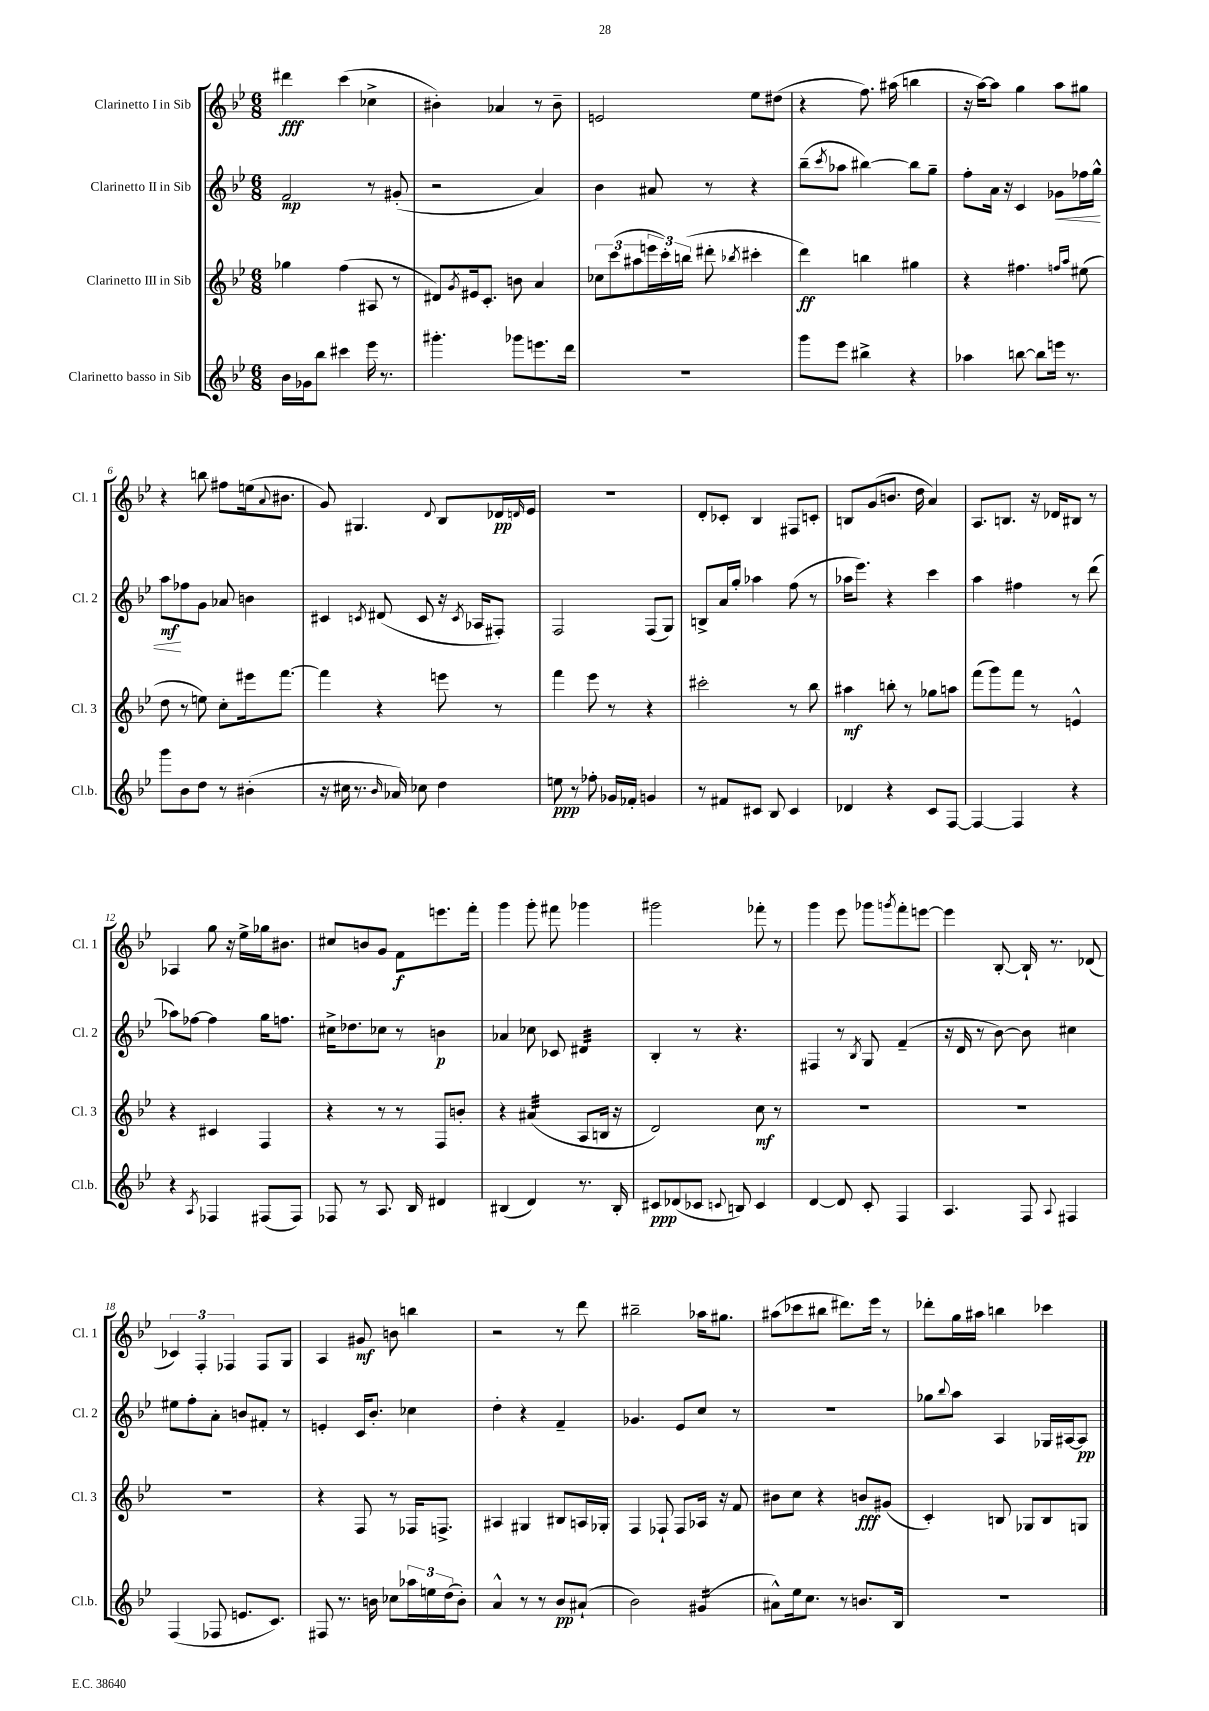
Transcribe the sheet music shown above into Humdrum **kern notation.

**kern	**kern	**kern	**kern
*staff4	*staff3	*staff2	*staff1
*clefG2	*clefG2	*clefG2	*clefG2
*k[b-e-]	*k[b-e-]	*k[b-e-]	*k[b-e-]
*M6/8	*M6/8	*M6/8	*M6/8
16b-	4gg-	2f	4ddd#
16g-	.	.	.
8bb-	.	.	.
4ccc#	(4ff	.	(4ccc
16eee-	8A#	8r	4cc-^
8.r	.	.	.
.	8r	(8g#'	.
=	=	=	=
4.ggg#'	8d#)	2r	4b#')
.	8qg	.	.
.	16e#	.	.
.	8.c'	.	.
.	.	.	4a-
8ggg-	8b	.	.
8.eee	4a	4a)	8r
.	.	.	8b#~
16ddd	.	.	.
=	=	=	=
2.r	12cc-	4b-	2e
.	(12ccc	.	.
.	12aa#	.	.
.	24eee	8a#	.
.	24ccc')	.	.
.	(24bb	.	.
.	8ddd#'	8r	.
.	8qbb-	.	.
.	4ccc#'	4r	8ee-
.	.	.	(8dd#
=	=	=	=
8ggg	4ddd)	(8bb-~	4r
.	.	8qccc	.
8eee-	.	8aa-	.
4bb#^	4bb	[4bb#)	8.ff)
.	.	.	(16aa#
4r	4gg#	8bb#]	4bb
.	.	8gg~	.
=	=	=	=
4aa-	4r	8ff'	16r
.	.	.	[16aa)
.	.	16a	8aa]
.	.	16r	.
[8bb	4.ff#	4c	4gg
8bb]	.	.	.
16eee	.	8g-	8aa
8.r	.	.	.
.	16qqff	.	.
.	16qqaa	.	.
.	(8ee#	16ff-	8gg#
.	.	16gg^^	.
=	=	=	=
8ggg	8dd	8aa	4r
8b-	8r	8ff-	.
8dd	8ee)	8g	8bb
8r	8cc'	8a-	8ff#
(4b#'	16eee#	4b	(16ee
.	.	.	8qqa
.	[8.fff	.	8.b#
=	=	=	=
16r	4fff]	4c#	8g)
16cc#	.	.	.
8.r	.	.	4.G#
.	.	8qc	.
.	4r	(8d#	.
16qqb-	.	.	.
16a-)	.	.	.
8cc-	.	8c	.
.	.	.	8qqd
4dd	8eee	16r	8B-
.	.	8qc	.
.	.	16A-	.
.	8r	8F#')	16d-
.	.	.	16qqd
.	.	.	16e-
=	=	=	=
8ee	4fff	2F	2.r
8r	.	.	.
8ff-'	8eee-	.	.
16g-	8r	.	.
16f-'	.	.	.
4g	4r	(8F	.
.	.	8G)	.
=	=	=	=
8r	2ccc#'	8B^	8d'
8f#	.	16a	8c-'
.	.	16gg'	.
8c#	.	4aa-	4B-
8B-	.	.	.
4c#	8r	(8ff	8F#
.	8bb-	8r	8c'
=	=	=	=
4d-	4aa#	16aa-	8B
.	.	8.eee-)	.
.	.	.	(8g
4r	8bb'	4r	8.b
.	8r	.	.
.	.	.	16dd
8c	8gg-	4ccc	4a)
[8F	8aa	.	.
=	=	=	=
4F_	(8fff	4aa	8.A
.	8ggg)	.	.
.	.	.	8.B
4F]	8fff	4ff#	.
.	8r	.	16r
.	.	.	16d-
4r	4e^^	8r	8B#
.	.	(8ddd	8r
=	=	=	=
4r	4r	8aa-)	4A-
.	.	[8ff-	.
8qA	.	.	.
4F-	4c#	4ff-]	8gg
.	.	.	16r
.	.	.	16ee-^
(8F#	4F	16gg	16gg-
.	.	8.ff	8.b#
8F#)	.	.	.
=	=	=	=
8F-	4r	16cc#^	8cc#
.	.	8.dd-	.
8r	.	.	8b
8.A	8r	8cc-	8g
.	8r	8r	8f
16B-	.	.	.
4d#	8F	4b	8.eee
.	8b'	.	.
.	.	.	16fff'
=	=	=	=
(4B#	4r	4a-	4ggg
4d)	(4a#	8cc-	8ggg'
.	.	8c-	8fff#
8.r	8A	4d#	4ggg-
.	16B	.	.
16B#'	16r	.	.
=	=	=	=
8c#	2d)	4B-'	2ggg#
(8d-	.	.	.
8c-	.	8r	.
8qqc	.	.	.
8B)	.	4.r	.
4c	8cc	.	8fff-'
.	8r	.	8r
=	=	=	=
[4d	2.r	4F#	4ggg
8d]	.	8r	8eee-
.	.	8qB-	.
8c'	.	8G	8ggg-
.	.	.	8qggg
4F	.	(4f~	8fff'
.	.	.	[8eee
=	=	=	=
4.A	2.r	16r	4eee]
.	.	16d	.
.	.	8r	.
.	.	[8b-)	[8B-'
8F	.	8b-]	16B-`]
.	.	.	8.r
8qqA	.	.	.
4F#	.	4cc#	.
.	.	.	(8d-
=	=	=	=
(4F	2.r	8ee#	6c-)
.	.	8ff'	.
.	.	.	6F'
8F-	.	8a'	.
.	.	.	6F-
8.e	.	8b	.
.	.	8f#'	8F-
8.c)	.	.	.
.	.	8r	8G
=	=	=	=
8F#	4r	4e'	4A
8.r	.	.	.
.	8F	16c	8g#
16b	.	8.b-'	.
8cc-	8r	.	8b
24aa-	16F-	4cc-	4bb
24ee	.	.	.
.	8.F^	.	.
(24dd	.	.	.
8b')	.	.	.
=	=	=	=
4a^^	4A#	4dd'	2r
8r	4G#	4r	.
8r	.	.	.
8b-	8B#	4f~	8r
(8a#`	16A	.	8ddd
.	16G-'	.	.
=	=	=	=
2b-)	4F	4.g-	2bb#~
.	8F-`	.	.
.	8F-	8e-	.
(4g#	16A-	8cc	16aa-
.	16r	.	8.gg#
.	8f	8r	.
=	=	=	=
8a#^^)	8b#	2.r	(8aa#
16ee-	8cc	.	8ccc-
8.cc	.	.	.
.	4r	.	8bb#
8r	.	.	8.ddd#)
8.b	8b	.	.
.	.	.	16eee-
.	(8g#	.	8r
16B-	.	.	.
=	=	=	=
2.r	4c')	8gg-	8ddd-'
.	.	8qqbb-	.
.	.	8aa	16gg
.	.	.	16aa#
.	8B	4A	4bb
.	8G-	.	.
.	8B	16G-	4ccc-
.	.	[16A#	.
.	8G	8A#]	.
==	==	==	==
*-	*-	*-	*-
